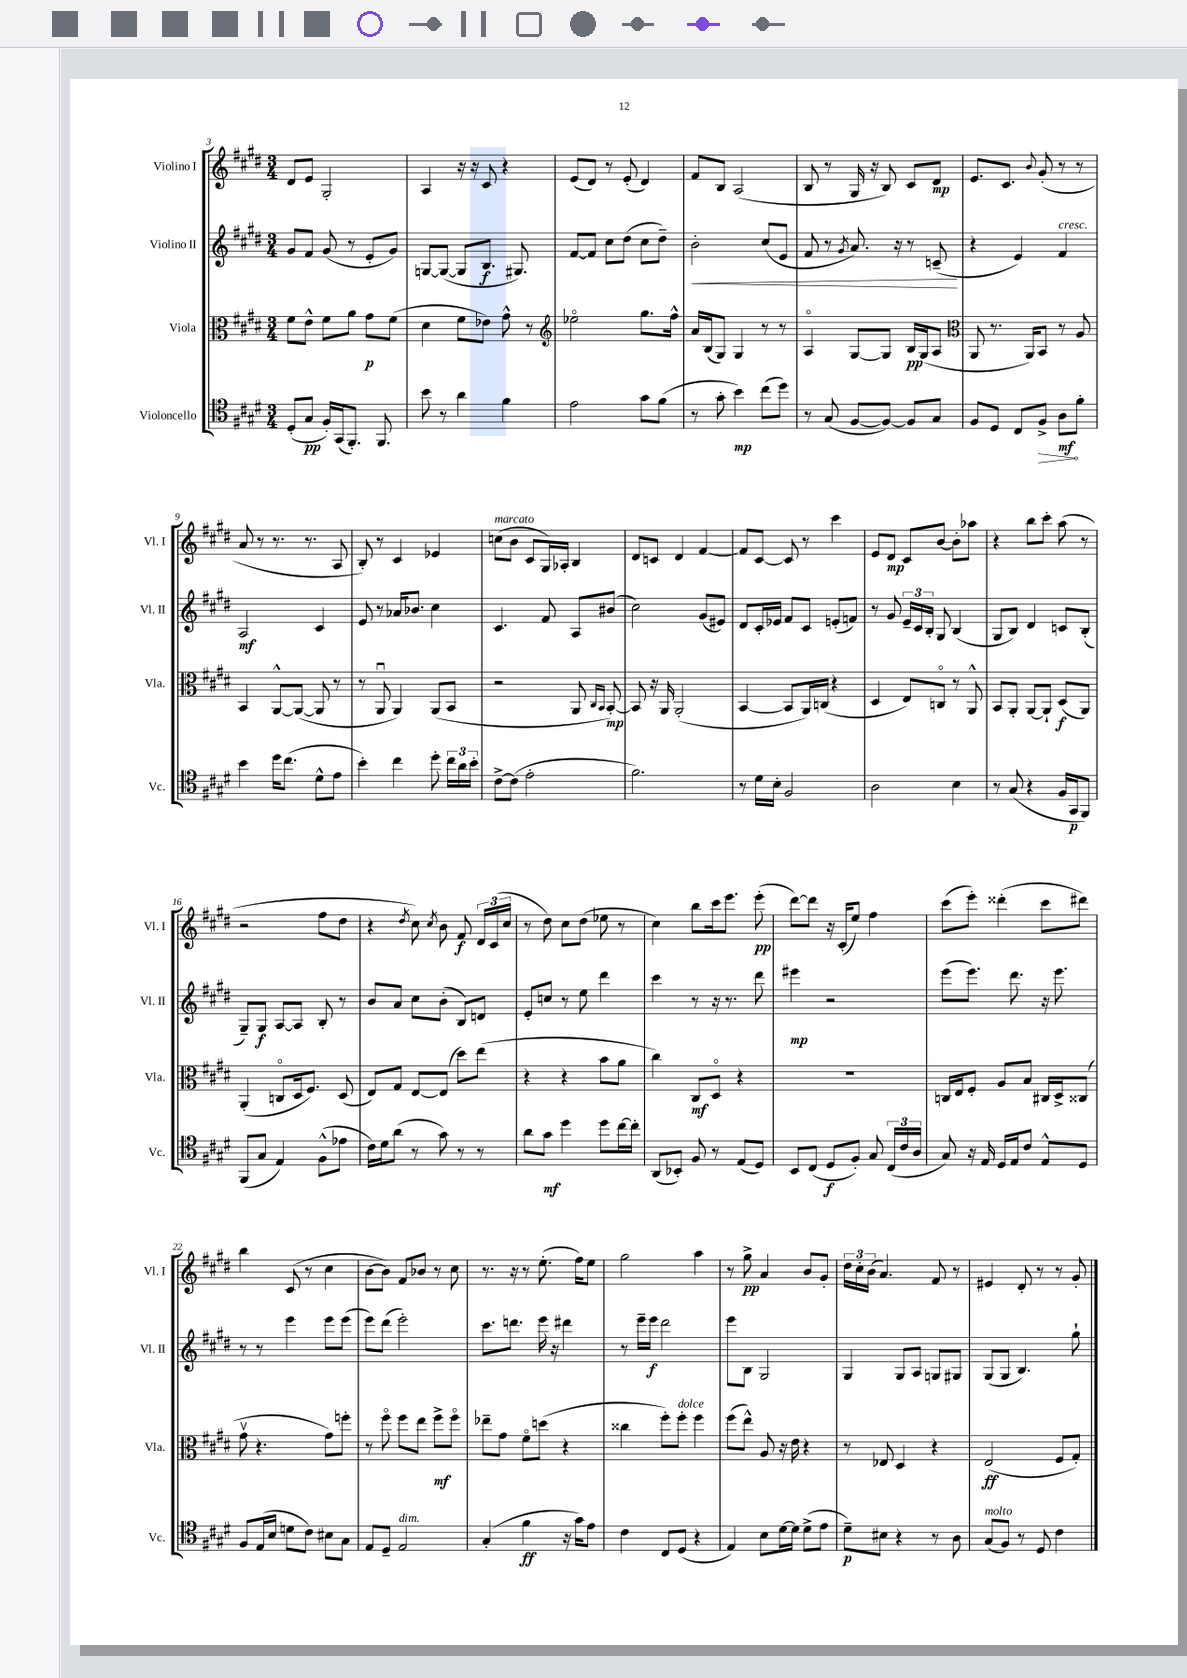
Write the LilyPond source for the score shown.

<<
\new StaffGroup <<
\new Staff = "s0" \with { instrumentName = "Violino I" shortInstrumentName = "Vl. I" } {
    \clef treble \key e \major \numericTimeSignature \time 3/4
    \autoBeamOff dis'8[ e'8] gis2-. |
    a4 r16 r16 cis'8 r4 |
    e'8[( dis'8]) r8 e'8-.( dis'4) |
    fis'8[ b8] a2( |
    b8 r8 gis16 r16 b8) cis'8[ dis'8]\mp |
    e'8.[ cis'8.] \appoggiatura { b'8 } gis'8-.( r8 r8 |
    a'8 r8 r8. r8. a8 |
    b8-.) r8 cis'4 ees'4 |
    c''8[^\markup { \italic "marcato" }( b'8] cis'8[ gis16) aes16]-. b4 |
    dis'8[ c'8] dis'4 fis'4~ |
    fis'8[ cis'8]~ cis'8 r8 cis'''4 |
    e'8[ dis'8]\mp cis'8[ b'8]~ b'8[-. aes''8] |
    r4 b''8[ cis'''8]-. a''8( r8 |
    r2 fis''8[ dis''8] |
    r4 \acciaccatura { dis''8 } cis''8) \acciaccatura { cis''8 } b'8 fis'8\f \tuplet 3/2 { dis'16[ cis'16( cis''16] } |
    r8 dis''8) cis''8[ dis''8]( ees''8 r8 |
    cis''4) b''8[ cis'''16 e'''8.] e'''8-.\pp( |
    dis'''8[~) dis'''8] r16 cis'16[-.( e''8]) fis''4 |
    cis'''8[( e'''8]-.) disis'''4-.( cis'''8[ dis'''8]) |
    b''4 cis'8( r8 cis''4 |
    b'8[~ b'8]) fis'8[ bes'8] r8 cis''8 |
    r8. r16 r8 e''8.-.( fis''16[) e''8] |
    gis''2 a''4 |
    r8 gis''8->\pp a'4 b'8[ gis'8]-. |
    \tuplet 3/2 { dis''16[ cis''16-. b'16]( } a'4.) fis'8 r8 |
    eis'4 dis'8-. r8 r8 gis'8-. \bar "|." |
}
\new Staff = "s1" \with { instrumentName = "Violino II" shortInstrumentName = "Vl. II" } {
    \clef treble \key e \major \numericTimeSignature \time 3/4
    \autoBeamOff gis'8[ fis'8] gis'8( r8 e'8[-. gis'8]) |
    g8[~ g8]~( g8[ b8.]\f gis8.) |
    fis'8[~ fis'8] cis''8[ dis''8]( cis''8[ dis''8]--) |
    b'2-.\< cis''8[( e'8] |
    fis'8 r8 \acciaccatura { gis'8 } a'8.) r16 r8 c'8--\!( |
    r4 e'4) fis'4^\markup { \italic "cresc." } |
    a2\mf cis'4 |
    e'8 r8 aes'16[ bes'8.] cis''4 |
    cis'4. fis'8 a8[ bis'8]( |
    cis''2) gis'8[( eis'8]) |
    dis'8[ cis'16-. ees'16] fis'8[ cis'8] e'8[-.( f'8]) |
    r8 gis'8 \tuplet 3/2 { e'16[-- cis'16 b16]-. } gis8 b4( |
    gis8[ b8]) dis'4 c'8[ b8]-.( |
    gis8[--) gis8]\f a8[~ a8] b8-. r8 |
    b'8[ a'8] cis''8[ b'8]-.( b8[) d'8] |
    e'8[-. c''8] r8 e''8 dis'''4 |
    cis'''4 r8 r16 r8. dis'''8 |
    eis'''4\mp r2 |
    e'''8[( e'''8.]) dis'''8. r16 e'''8. |
    r8 r8 e'''4 e'''8[ e'''8]( |
    e'''8[) dis'''8]( e'''2-.) |
    cis'''8.[ d'''8.] e'''16 r16 dis'''4 |
    r8 e'''16[-- e'''16]\f dis'''2 |
    e'''8[ b8] gis2 |
    gis4 gis8[ a8] g8[ gis8] |
    gis8[( gis8] b4.) gis''8-! \bar "|." |
}
\new Staff = "s2" \with { instrumentName = "Viola" shortInstrumentName = "Vla." } {
    \clef alto \key e \major \numericTimeSignature \time 3/4
    \autoBeamOff fis'8[ e'8]-^ fis'8[ a'8] gis'8[\p fis'8]( |
    dis'4 fis'8[ ees'8]) gis'8-^ r8 |
    \clef treble ees''2\flageolet gis''8.[ fis''16]-^ |
    a'16[ b16( gis8]) gis4 r8 r8 |
    a4\flageolet gis8[~ gis8] b16[\pp gis16( a8] |
    \clef alto a,8 r8. a,16[) b,8] r8 a8 |
    b,4 a,8[~-^ a,8]~( a,8 r8 |
    r8 a,8\downbow a,4) a,8[( b,8] |
    r2 a,8 \grace { cis16[ b,16] } b,8~-.\mp) |
    b,8 r16 a,16 a,2-.( |
    b,4~ b,8[ a,16) c16]( r4 |
    dis4 e8[) c8]\flageolet r8 a,8-^ |
    b,8[ a,8]-. a,8[~ a,8]-! dis8[\f( a,8]) |
    a,4-.( c8[\flageolet dis16 fis8.]) dis8( |
    e8[) gis8] e8[~ e8]( dis''8[) e''8]( |
    r4 r4 b'8[ a'8] |
    cis''4) cis8[\mf dis8]\flageolet r4 |
    R2. |
    c16[ e16 fis8]-. a8[ b8] cis16[ dis16-> cisis8]( |
    gis'8\upbow r4. gis'8[) f''8]-. |
    r8 fis''8\flageolet fis''8[ e''8] fis''8[->\mf fis''8]\flageolet |
    ees''8[-- gis'8] fis'8[\flageolet d''8]( r4 |
    cisis''4 fis''8[-.) fis''8]-.^\markup { \italic "dolce" } fis''4 |
    fis''8[( e''8]-^) a8 r16 e'16 r4 |
    r8 ees8 dis4 r4 |
    e2\ff( fis8[ gis8]-.) \bar "|." |
}
\new Staff = "s3" \with { instrumentName = "Violoncello" shortInstrumentName = "Vc." } {
    \clef tenor \key e \major \numericTimeSignature \time 3/4
    \autoBeamOff dis8[-.( gis8]\pp fis16[-.) gis,16( fis,8.]-.) fis,8. |
    b'8 r8 a'4 fis'4 |
    e'2 gis'8[ fis'8]( |
    r8 gis'8-. b'4\mp) cis''8[( dis''8]) |
    r8 gis8( fis8[~ fis8]~) fis8[ gis8] |
    fis8[ dis8] cis8[ \once \override Hairpin.circled-tip = ##t fis8]->\> a8[\mf\! fis'8]-. |
    b'4 dis''16[ cis''8.]( dis'8[-^ e'8] |
    b'4-.) cis''4 dis''8-. \tuplet 3/2 { cis''16[ a'16 b'16]-. } |
    cis'8[~-> cis'8]( e'2-. |
    fis'2.) |
    r8 dis'16[ b16]-. fis2 |
    a2 b4 |
    r8 gis8( r4 fis16[ gis,16\p fis,8]) |
    fis,8[( gis8] e4) fis8[-^( ees'8] |
    cis'16[) dis'16 a'8]( r8 gis'8) r8 r8 |
    a'8[ gis'8]\mf dis''4 dis''8[ cis''16~ cis''16]-. |
    a,8[( bes,8]-.) fis8 r8 e8[( dis8]) |
    b,8[ cis8]( dis8[\f fis8]-.) gis8 \tuplet 3/2 { cis16[( cis'16 a16] } |
    gis8) r16 e16 dis16[ e16 cis'8] e8[-^ dis8] |
    fis8[ e16( b16] d'8[ cis'8]) bis8[ gis8] |
    e8[ dis8]-- e2^\markup { \italic "dim." } |
    gis4-.( fis'4\ff r16 gis'16[) e'8] |
    cis'4 cis8[ dis8]( r4 |
    e4) b8[ dis'16~ dis'16] dis'8[->( e'8] |
    dis'8[--\p) bis8] r4 r8 a8 |
    gis8[^\markup { \italic "molto" }( fis8]) r8 dis8 cis'4 \bar "|." |
}
>>
>>
\layout { \context { \Score currentBarNumber = #3 } }
